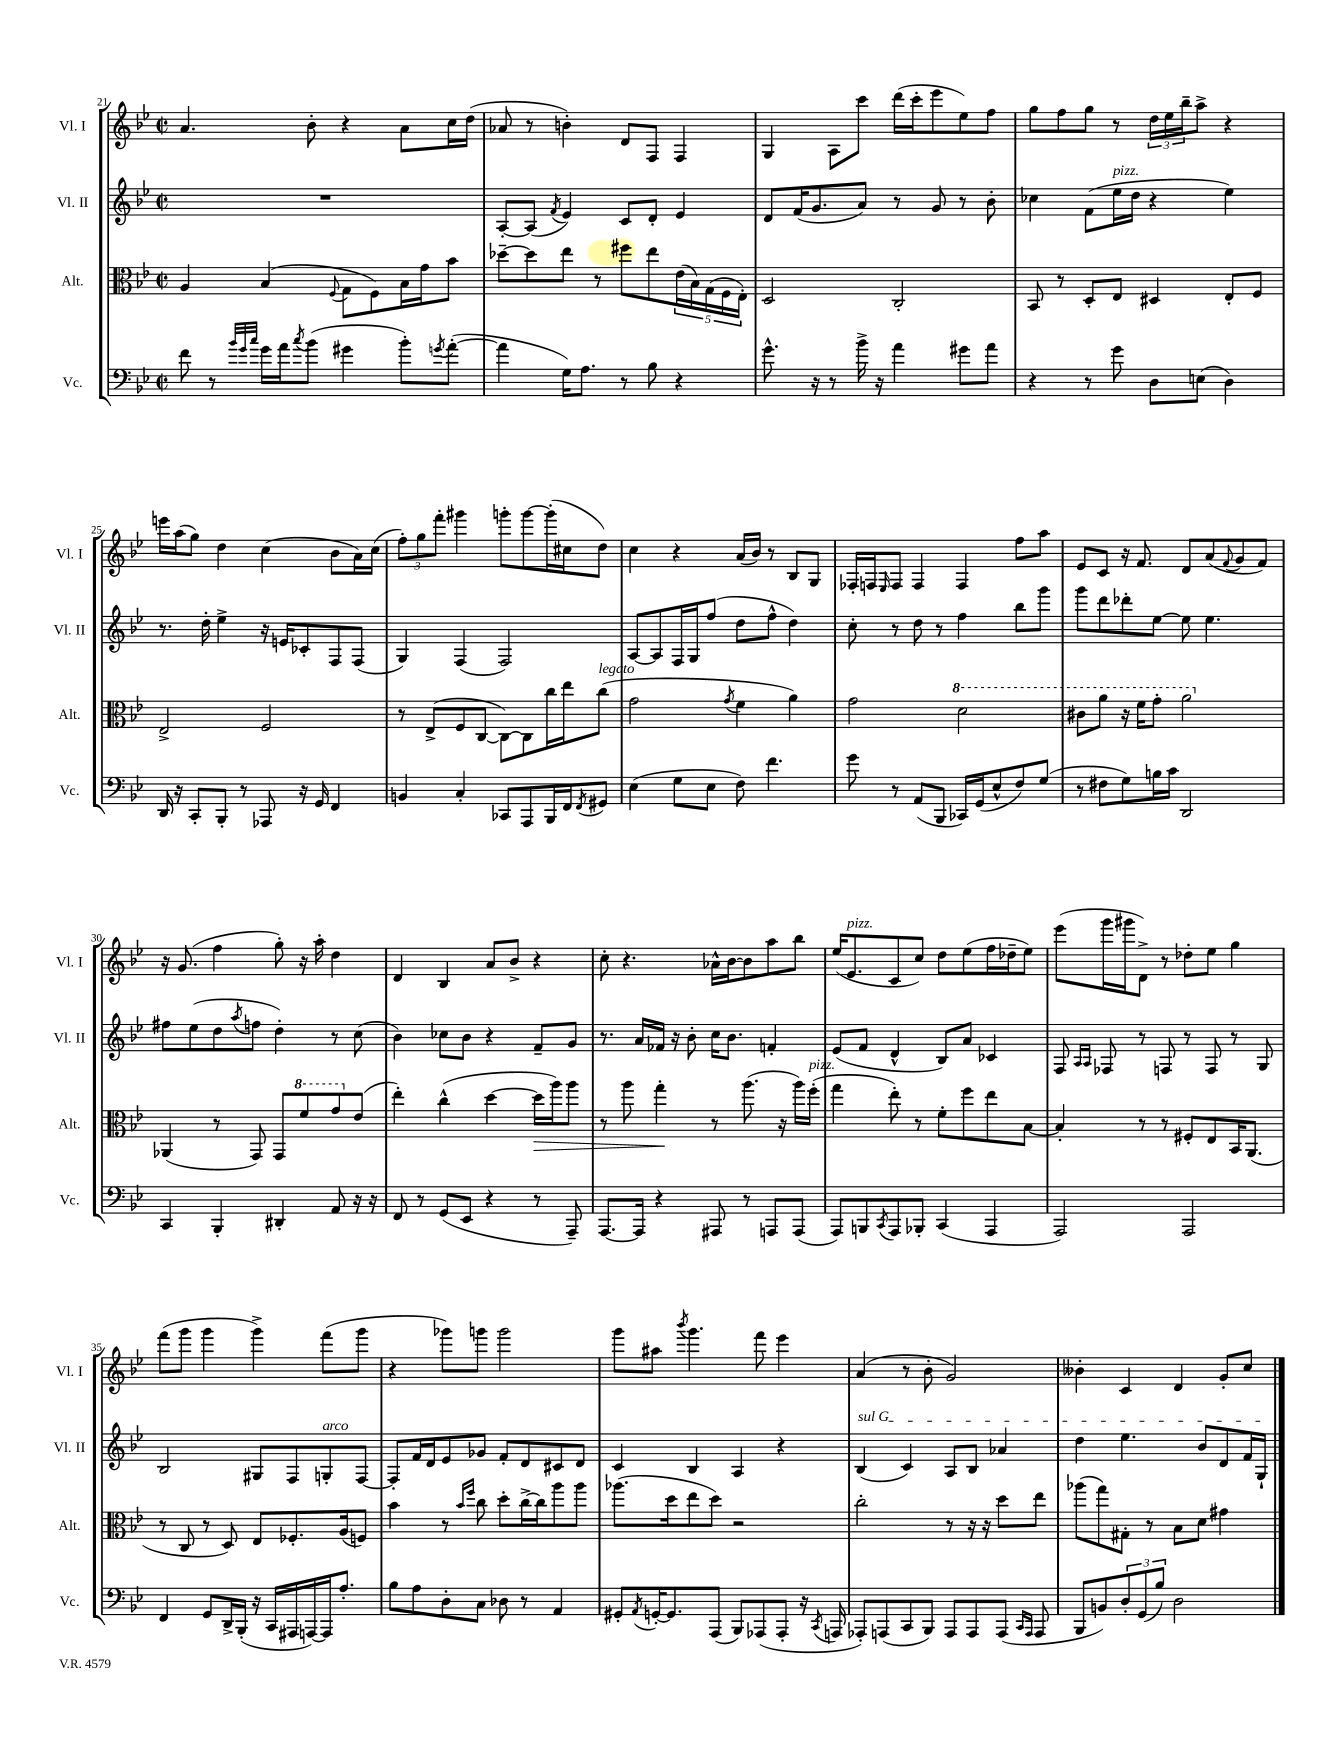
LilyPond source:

<<
\new StaffGroup <<
\new Staff = "s0" \with { instrumentName = "Vl. I" shortInstrumentName = "Vl. I" } {
    \clef treble \key bes \major \defaultTimeSignature \time 2/2
    a'4. bes'8-. r4 a'8 c''16 d''16( |
    aes'8 r8 b'4-.) d'8 f8 f4 |
    g4 a8 c'''8 d'''16( c'''16-. ees'''8 ees''8) f''8 |
    g''8 f''8 g''8 r8 \tuplet 3/2 { d''16 ees''16 bes''16-- } a''8-> r4 |
    e'''16 a''16( g''8) d''4 c''4( bes'8 a'16) c''16( |
    \tuplet 3/2 { f''8-.) g''8 f'''8-. } gis'''4 g'''8-. g'''8~ g'''16-.( cis''16 d''8) |
    c''4 r4 a'16( bes'16) r8 bes8 g8 |
    fes16-. f16 \grace { ees16 } f8 f4 f4 f''8 a''8 |
    ees'8 c'8 r16 f'8. d'8 a'8( \appoggiatura { f'8 } g'8 f'8) |
    r16 g'8.( f''4 g''8-.) r16 a''16-. d''4 |
    d'4 bes4 a'8 bes'8-> r4 |
    c''8-. r4. aes'16-^ bes'16~ bes'8 a''8 bes''8 |
    ees''16( ees'8.^\markup { \italic "pizz." } c'8 c''8) d''8 ees''8( f''16 des''16-- ees''8) |
    ees'''8( g'''16 gis'''16 d'8->) r8 des''8-. ees''8 g''4 |
    f'''8( g'''8 g'''4 g'''4->) f'''8( g'''8 |
    r4 ges'''8) g'''8 g'''2 |
    g'''8 ais''8 \acciaccatura { bes'''8 } g'''4. f'''8 ees'''4 |
    a'4( r8 bes'8-. g'2) |
    beses'4-. c'4 d'4 g'8-. c''8 \bar "|." |
}
\new Staff = "s1" \with { instrumentName = "Vl. II" shortInstrumentName = "Vl. II" } {
    \clef treble \key bes \major \defaultTimeSignature \time 2/2
    R1 |
    a8~-. a8( \acciaccatura { f'8 } ees'4) c'8 d'8-. ees'4 |
    d'8 f'16( g'8. a'8) r8 g'8 r8 bes'8-. |
    ces''4 f'8( ees''16^\markup { \italic "pizz." } d''16 r4 ees''4) |
    r8. d''16-. ees''4-> r16 e'16 ces'8-. f8 f8( |
    g4) f4( f2) |
    a8~ a8 f16 g16 f''8( d''8 f''8-^ d''4) |
    c''8-. r8 d''8 r8 f''4 bes''8 g'''8 |
    g'''8 d'''8 des'''8-. ees''8~ ees''8 ees''4. |
    fis''8 ees''8( d''8 \acciaccatura { a''8 } f''8 d''4-.) r8 c''8( |
    bes'4) ces''8 bes'8 r4 f'8-- g'8 |
    r8. a'16 fes'16 r16 bes'8-. c''16 bes'8. f'4-. |
    ees'8( f'8 d'4-^ bes8) a'8 ces'4 |
    f8 \grace { a16 a16 } fes8 r8 f8 r8 f8 r8 g8 |
    bes2 gis8 f8 g8-.^\markup { \italic "arco" } f8~ |
    f8-. f'16 d'16 ees'8 ges'8 f'8-. d'8 cis'8 d'8 |
    c'4 bes4 a4 r4 |
    \once \override TextSpanner.bound-details.left.text = \markup { \italic "sul G" } bes4\startTextSpan( c'4) a8 bes8 aes'4 |
    d''4 ees''4. bes'8 d'8 f'16 g16-!\stopTextSpan \bar "|." |
}
\new Staff = "s2" \with { instrumentName = "Alt." shortInstrumentName = "Alt." } {
    \clef alto \key bes \major \defaultTimeSignature \time 2/2
    a4 bes4( \appoggiatura { f8 } g8 f8) bes16 g'16 bes'8 |
    des''8~-- des''8 ees''8 r8 fis''8 ees''8 \tuplet 5/4 { ees'16( bes16) g16( f16 ees16-.) } |
    d2 c2-. |
    bes,8 r8 d8-. ees8 dis4 ees8-. f8 |
    ees2-> f2 |
    r8 ees8->( f8 c8~ c8~) c8 c''16 ees''16 c''8^\markup { \italic "legato" }( |
    g'2 \acciaccatura { g'8 } f'4 a'4) |
    g'2 \ottava #1 d''2 |
    cis''8 a''8 r16 f''16 g''8-. a''2 \ottava #0 |
    aes,4( r8 g,8) g,8 \ottava #1 f''8 g''8 \ottava #0 ees'8( |
    ees''4-.) c''4-^( d''4~ d''16\> a''16) a''8 |
    r8 a''8 g''4-.\! r8 a''8.( r16 a''16) f''16-.^\markup { \italic "pizz." }( |
    g''4 ees''8-.) r8 f'8-. f''8 ees''8 bes8~ |
    bes4-. r8 r8 fis8-. ees8 bes,16 a,8.( |
    r8 c8 r8 d8) ees8 fes8.-. a16( f8) |
    bes'4 r8 \grace { bes'16 f''16 } c''8 d''8-. c''16~-> c''16 a''8 a''8 |
    aes''8.( d''16 ees''8 d''8) r2 |
    c''2-. r8 r16 r16 d''8 ees''8 |
    aes''8( g''8) gis8-. r8 bes8 d'8 gis'4 \bar "|." |
}
\new Staff = "s3" \with { instrumentName = "Vc." shortInstrumentName = "Vc." } {
    \clef bass \key bes \major \defaultTimeSignature \time 2/2
    f'8 r8 \grace { bes'32 g'32 c''32 } g'16 a'16 \acciaccatura { c''8 } bes'8( gis'4 bes'8-.) \acciaccatura { g'8 } a'8~-.( |
    a'4 g16) a8. r8 bes8 r4 |
    g'8.-^ r16 r8 bes'16-> r16 a'4 gis'8 a'8 |
    r4 r8 g'8 d8 e8( d4) |
    d,16 r16 c,8-. bes,,8-. r8 aes,,8 r16 g,16 f,4 |
    b,4 c4-. ces,8 a,,8 bes,,16 f,16 \acciaccatura { f,8 } gis,8 |
    ees4( g8 ees8 f8) f'4. |
    g'8 r8 a,8( bes,,8 ces,16) g,16( ees8-^ f8) g8( |
    r8 fis8 g8) b16 c'16 d,2 |
    c,4 bes,,4-. dis,4-. a,8 r16 r16 |
    f,8 r8 g,8( ees,8 r4 r8 a,,8--) |
    a,,8.~ a,,16 r4 ais,,8 r8 a,,8 a,,8( |
    a,,8) b,,8 \acciaccatura { c,8 } a,,8 bes,,8-. c,4( a,,4 |
    a,,2) a,,2 |
    f,4 g,8 d,16-> bes,,16-.( r16 c,16 ais,,16 a,,16~) a,,16 a8.-. |
    bes8 a8 d8-. c8 des8 r8 a,4 |
    gis,8-. \acciaccatura { a,8 } g,16~-. g,8. a,,8( bes,,8) aes,,8( aes,,8-. r16 \acciaccatura { c,8 } a,,16 |
    aes,,8-.) a,,8( c,8 bes,,8) a,,8 a,,8 a,,8( \grace { c,16 a,,16 } a,,8 |
    bes,,8 b,8) \tuplet 3/2 { d8-. g,8( bes8) } d2 \bar "|." |
}
>>
>>
\layout { \context { \Score currentBarNumber = #21 } }
